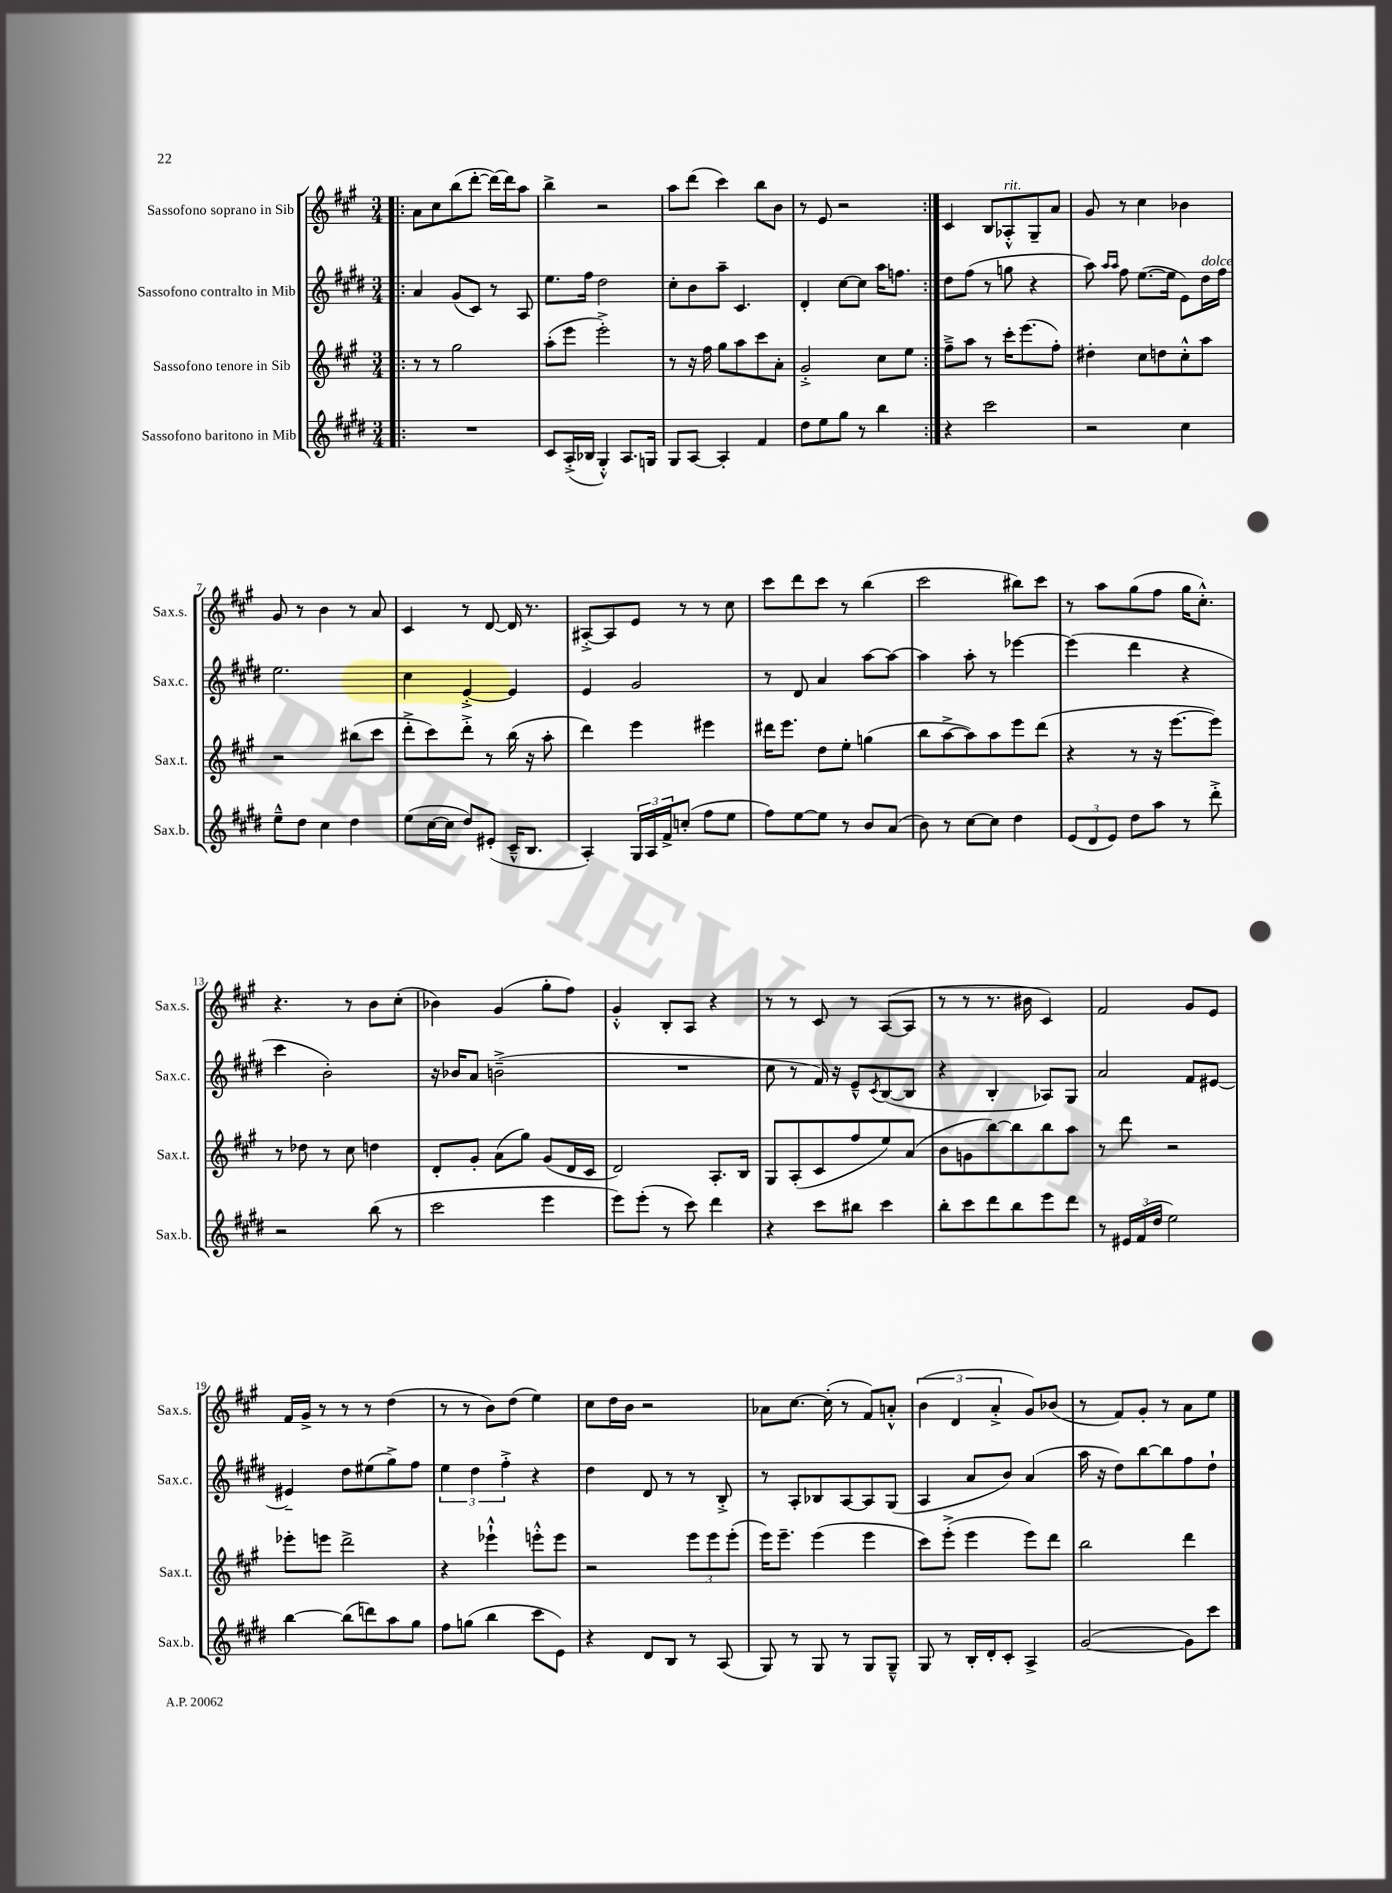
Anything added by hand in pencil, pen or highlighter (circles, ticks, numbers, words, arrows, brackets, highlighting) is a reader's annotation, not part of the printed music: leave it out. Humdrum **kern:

**kern	**kern	**kern	**kern
*staff4	*staff3	*staff2	*staff1
*clefG2	*clefG2	*clefG2	*clefG2
*k[f#c#g#d#]	*k[f#c#g#]	*k[f#c#g#d#]	*k[f#c#g#]
*M3/4	*M3/4	*M3/4	*M3/4
=!|:	=!|:	=!|:	=!|:
2.r	8r	4a/	8a\L
.	8r	.	8cc#\
.	2gg#\	(8g#/L	(8bb\
.	.	8c#/J)	[8ddd'\J
.	.	8r	16ddd\_LL)
.	.	.	16ddd\]J
.	.	8A/	8aa\J
=	=	=	=
8c#/L	(8aa'\L	8.ee\L	4bb^\
(16A'^/L	8eee\J	.	.
16B-/JJ	.	16ff#\Jk	.
4G#'^^/)	2eee'^\)	2dd#\	2r
8.A/L	.	.	.
16G/Jk	.	.	.
=	=	=	=
8G#/L	8r	8cc#'\L	8aa\L
[8A/J	16r	8b\	(8ddd\J
.	16ff#\	.	.
4A'/]	8gg#\L	8aa~\J	4ccc#\)
.	8aa\	4.c#/	.
4f#/	8ccc#\	.	8bb\L
.	8a'\J	.	8b\J
=	=	=	=
8dd#\L	2g#'^/	4d#'/	8r
8ee\	.	.	8e/
8gg#\J	.	[8cc#\L	2r
8r	.	8cc#\]J	.
4bb\	8cc#\L	16aa\LK	.
.	.	8.ff\J	.
.	8ee\J	.	.
=:|!	=:|!	=:|!	=:|!
4r	8ff#~^\L	8dd#\L	4c#/
.	8aa\J	(8ff#\J	.
2ccc#\	8r	8r	8B/L
.	16ccc#'\LK	8gg\	8A-'^^/
.	(8.eee\	.	.
.	.	4r	8G#~/
.	8ff#'\J)	.	8a/J
=	=	=	=
2r	4dd#'\	8aa\)	8g#/
.	.	16qqaa/LL	.
.	.	16qqaa/JJ	.
.	.	8ff#\	8r
.	8cc#\L	([8.ee\L	4cc#\
.	8dd\	.	.
.	.	16ee\]Jk	.
4cc#\	8cc#'^^\	8e\L)	4b-\
.	8aa\J	16dd#\L	.
.	.	16ff#\JJ	.
=	=	=	=
8ee~^^\L	2r	2.ee\	8g#/
8dd#\J	.	.	8r
4cc#\	.	.	4b\
4dd#\	(8bb#\L	.	8r
.	8ccc#\J	.	8a/
=	=	=	=
(8ee\L	8ddd'^\L	4cc#\	4c#/
[16cc#\L	8ccc#\)	.	.
16cc#\]JJ	.	.	.
8dd#/L)	8ddd'^\J	[4e'^/	8r
(8e#'/J	8r	.	[8d/
16c#~^^/LK	(16bb\	4e/]	16d/]
8.B/J	16r	.	8.r
.	8aa'\	.	.
=	=	=	=
4A'/)	4ddd\)	4e/	[8A#'^/L
.	.	.	8A#/]
24G#/LL	4eee\	2g#/	8e/J
24A/	.	.	.
24f#^/J	.	.	.
(8cc'/J	.	.	8r
8ff#\L	4eee#\	.	8r
8ee\J	.	.	8cc#\
=	=	=	=
8ff#\L)	16ddd#\LK	8r	8ccc#\L
.	8.eee\J	.	.
[8ee\	.	8d#/	8ddd\
8ee\]J	8dd\L	4a/	8ccc#\J
8r	8ee'\J	.	8r
8b/L	(4gg\	[8aa\L	(4bb\
(8a/J	.	8aa\_J	.
=	=	=	=
8b\)	8bb\L	4aa\]	2ccc#\
8r	[8aa^\	.	.
[8cc#\L	8aa\])	8aa'\	.
8cc#\]J	8aa\	8r	.
4dd#\	8eee\	[4eee-\	8bb#\L)
.	(8ddd\J	.	8ccc#\J
=	=	=	=
(12e/L	4r	(4eee-\]	8r
12d#/	.	.	.
.	.	.	8aa\L
12e/J)	.	.	.
8dd#\L	8r	4ddd#\	(8gg#\
8aa\J	16r	.	8ff#\J
.	[8.eee\L	.	.
8r	.	4r	16gg#\LK
.	.	.	8.cc#'^^\J)
8ddd#'^\	8eee\]J)	.	.
=	=	=	=
2r	8r	4ccc#\	4.r
.	8dd-\	.	.
.	8r	2b'\)	.
.	8cc#\	.	8r
(8bb\	4dd\	.	8b\L
8r	.	.	(8cc#'\J
=	=	=	=
2ccc#\	8d'/L	16r	4b-\)
.	.	16b-/LK	.
.	8g#'/J	8a/J	.
.	(8a\L	(2b~^\	(4g#/
.	8gg#\J)	.	.
4eee\	(8g#/L	.	8gg#'\L
.	16d/L	.	8ff#\J)
.	16c#/JJ	.	.
=	=	=	=
8eee\L)	2d/)	2.r	4g#'^^/
(8eee'\J	.	.	.
8r	.	.	8B'/L
8ccc#\)	.	.	8A/J
4ddd#\	8.A'/L	.	4r
.	16B/Jk	.	.
=	=	=	=
4r	8G#/L	8cc#\	8r
.	(8A'/	8r	8r
8ccc#\L	8c#/	16f#/)	8c#/
.	.	16r	.
8bb#\J	8ff#/	8e~^^/L	8r
.	.	8qc#/	.
4ccc#\	8ee/)	([8B/	([8A/L
.	(8a/J	8B/]J	8A/]J
=	=	=	=
8bb'\L	8b\L	4r	8r
8ccc#\	8g\	.	8r
8ddd#\	[8bb\)	4B'/	8.r
8bb\	8bb\]	.	.
.	.	.	16b#\
8eee\	8bb\	8A-/L)	4c#/)
8ddd#\J	8aa\J	8G#/J	.
=	=	=	=
8r	8r	2a/	2f#/
24e#/LL	8ddd\	.	.
(24f#/	.	.	.
24dd#/JJ	.	.	.
2ee\)	2r	.	.
.	.	8f#/L	8g#/L
.	.	[8e#/J	8e/J
=	=	=	=
[4bb\	8eee-'\L	4e#~/]	16f#/LL
.	.	.	16g#^/JJ
.	8eee\J	.	8r
(8bb\]L	2ddd^\	8dd#\L	8r
8ddd\)	.	(8ee#\	8r
8aa\	.	8gg#^\)	(4dd\
8gg#\J	.	8ff#\J	.
=	=	=	=
8ff#\L	4r	6ee\	8r
(8gg\J	.	.	8r
.	.	6dd#\	.
4bb\	4eee-`^^\	.	8b\L)
.	.	6ff#'^\	.
.	.	.	(8dd\J
8ccc#\L	8eee'^^\L	4r	4ee\)
8e\J)	8eee\J	.	.
=	=	=	=
4r	2r	4dd#\	8cc#\L
.	.	.	16dd\L
.	.	.	16b\JJ
8d#/L	.	8d#/	2r
8B/J	.	8r	.
8r	12eee\L	8r	.
.	12eee\	.	.
(8A/	.	8B'^/	.
.	(12eee'\J	.	.
=	=	=	=
8G#/)	16eee\LK)	8r	8a-\L
.	8.eee~\J	.	.
8r	.	8A'/L	[8.cc#\J
8G#/	(4eee\	8B-/	.
.	.	.	(16cc#'\]
8r	.	[8A/	8r
8G#/L	4eee\	8A/]	8f#/L)
8G#~^^/J	.	(8G#/J	8a'^^/J
=	=	=	=
8G#/	8ccc#\L)	4A/	(6b\
8r	(8eee'^\J	.	.
.	.	.	6d/
16B'/LL	4eee\	8a/L	.
16d#'/J	.	.	.
.	.	.	6a'^/
8c#'/J	.	8b/J)	.
4A^/	8eee\L)	(4a/	8g#/L)
.	8ddd\J	.	(8b-/J
=	=	=	=
([2g#/	2bb\	16aa\	8r
.	.	16r	.
.	.	8dd#\L)	8f#/L)
.	.	[8bb\	8g#'/J
.	.	8bb\]	8r
8g#\]L)	4ddd\	8ff#\	8a\L
8ccc#\J	.	8dd#`\J	8ee\J
==	==	==	==
*-	*-	*-	*-
